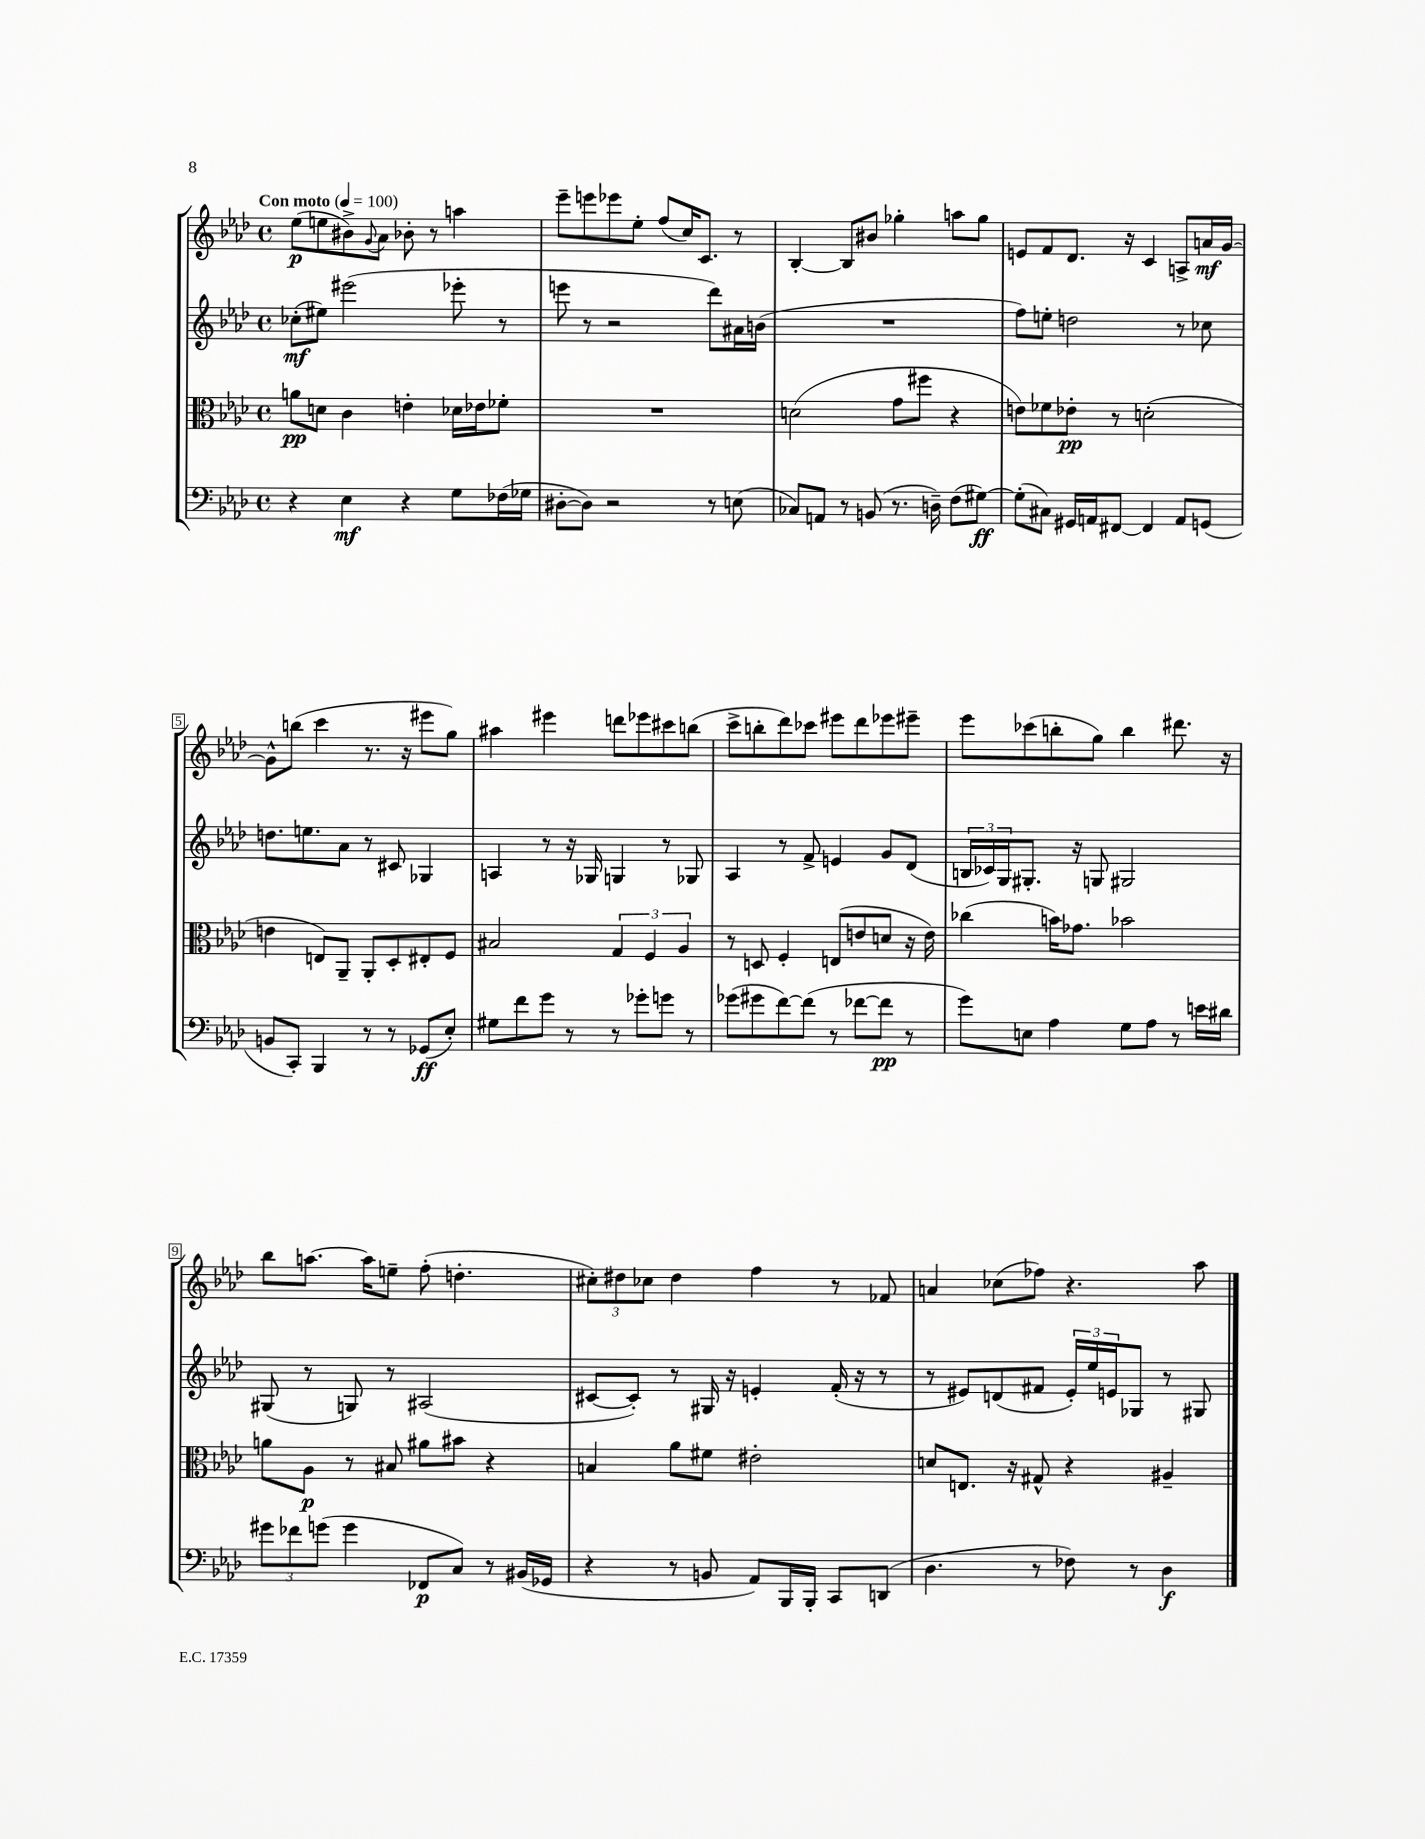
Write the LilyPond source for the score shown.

<<
\new StaffGroup <<
\new Staff = "s0" {
    \clef treble \key aes \major \defaultTimeSignature \time 4/4 \tempo "Con moto" 4 = 100
    ees''8\p( e''8 bis'8->) \appoggiatura { g'8 } aes'8 bes'8-. r8 a''4 |
    ees'''8-- e'''8 ees'''8 ees''8-. f''8( c''16) c'8. r8 |
    bes4~-. bes8 bis'8 ges''4-. a''8 ges''8 |
    e'8 f'8 des'8. r16 c'4 a8-> a'16\mf g'16~ |
    g'8-^ b''8( c'''4 r8. r16 eis'''8 g''8) |
    ais''4 eis'''4 d'''8 ees'''8 cis'''8 b''8( |
    c'''8-> b''8-. des'''8) ces'''8 eis'''8 des'''8 ees'''8 eis'''8-- |
    ees'''8 ces'''8( b''8-. g''8) b''4 dis'''8. r16 |
    bes''8 a''8.~ a''16 e''8-- f''8-.( d''4.-. |
    \tuplet 3/2 { cis''8-.) dis''8 ces''8 } dis''4 f''4 r8 fes'8 |
    a'4 ces''8( fes''8) r4. aes''8 \bar "|." |
}
\new Staff = "s1" {
    \clef treble \key aes \major \defaultTimeSignature \time 4/4
    ces''8-.\mf( eis''8) eis'''2( ees'''8-. r8 |
    e'''8 r8 r2 des'''8) ais'16 b'16( |
    R1 |
    f''8) e''8-. d''2 r8 ces''8 |
    d''8. e''8. aes'8 r8 cis'8 ges4 |
    a4 r8 r16 ges16 g4 r8 ges8 |
    aes4 r8 f'8-> e'4 g'8 des'8( |
    \tuplet 3/2 { b16 ces'16) g16 } gis8.-. r16 g8 gis2 |
    gis8( r8 g8) r8 ais2( |
    cis'8~ cis'8-.) r8 gis16 r16 e'4-. f'16-.( r16 r8 |
    r8 eis'8) d'8( fis'8 \tuplet 3/2 { eis'16-.) ees''16 e'16 } ges8 r8 gis8 \bar "|." |
}
\new Staff = "s2" {
    \clef alto \key aes \major \defaultTimeSignature \time 4/4
    a'8\pp d'8 c'4 e'4-. des'16 ees'16 fes'8-. |
    R1 |
    d'2( g'8 fis''8 r4 |
    e'8) fes'8 ees'8-.\pp r8 d'2-.( |
    e'4 e8) aes,8-- aes,8-. des8-. eis8-. f8 |
    bis2 \tuplet 3/2 { g4 f4 aes4 } |
    r8 d8 f4-. e8( e'8 d'8 r16 e'16) |
    ces''4( b'16) ges'8. bes'2 |
    a'8 aes8\p r8 bis8 ais'8 bis'8 r4 |
    b4 aes'8 fis'8 eis'2-. |
    d'8 e8. r16 gis8-^ r4 ais4-- \bar "|." |
}
\new Staff = "s3" {
    \clef bass \key aes \major \defaultTimeSignature \time 4/4
    r4 ees4\mf r4 g8 fes16( ges16 |
    dis8~-. dis8) r2 r8 e8( |
    ces8) a,8 r8 b,8( r8. d16--) f8( gis8~\ff) |
    gis8-.( cis8) gis,16 a,16 fis,8~ fis,4 a,8 g,8( |
    b,8 c,8-.) bes,,4 r8 r8 ges,8\ff( ees8-.) |
    gis8 f'8 g'8 r8 r8 ges'8-. g'8 r8 |
    ges'8( gis'8 f'8~) f'8( r8 fes'8~ fes'8\pp r8 |
    g'8) e8 aes4 g8 aes8 r8 e'16 dis'16 |
    \tuplet 3/2 { gis'8 fes'8 g'8( } g'4 fes,8\p c8) r8 bis,16( ges,16 |
    r4 r8 b,8 aes,8) bes,,16 bes,,16-. c,8 d,8( |
    des4. r8 fes8) r8 des4\f \bar "|." |
}
>>
>>
\layout { \context { \Score \override BarNumber.stencil = #(make-stencil-boxer 0.1 0.3 ly:text-interface::print) } }
